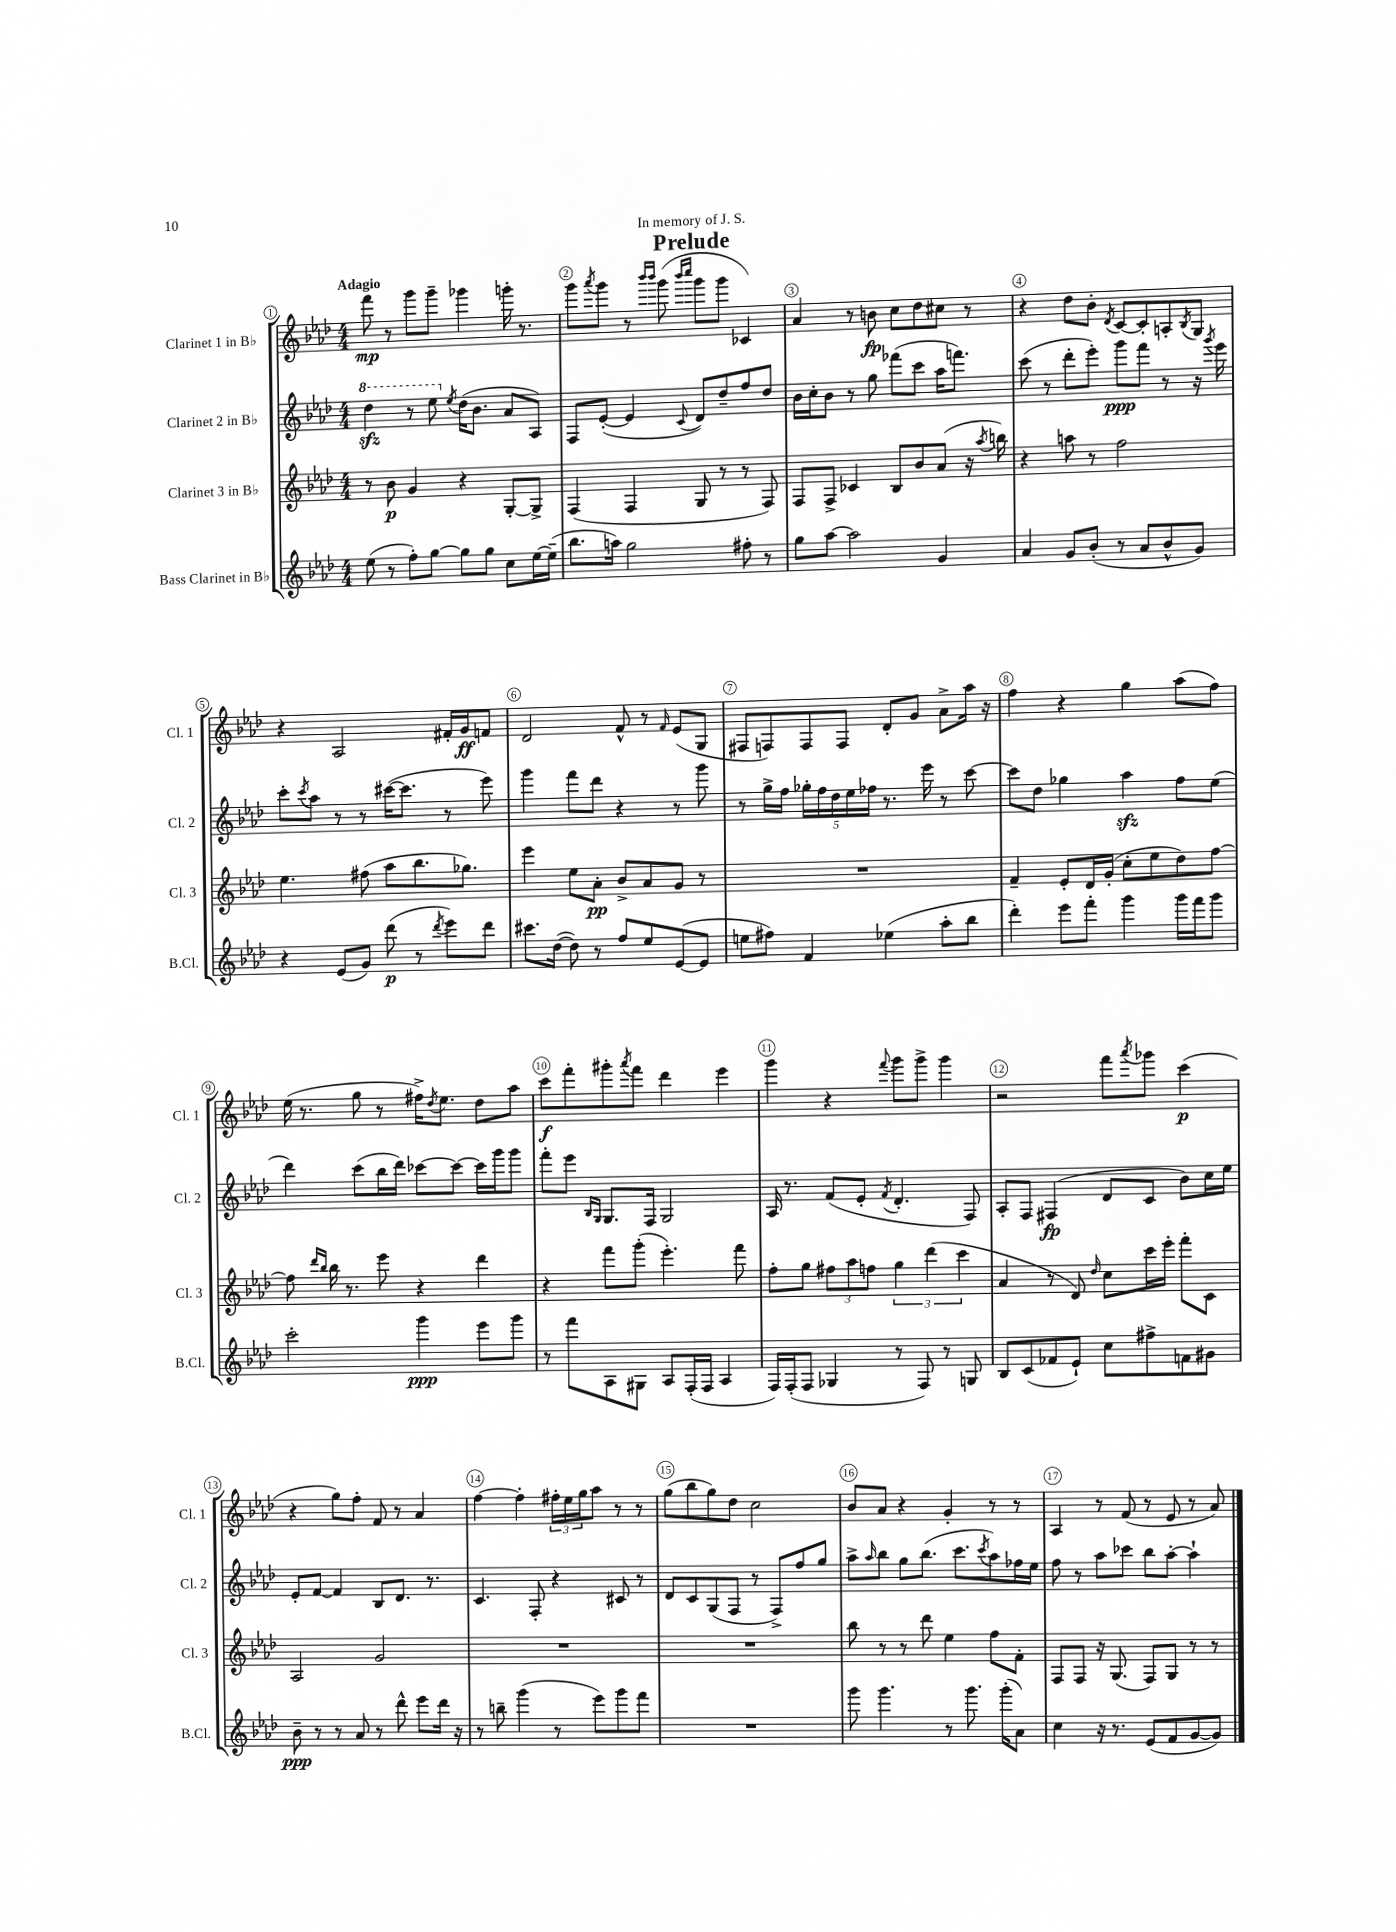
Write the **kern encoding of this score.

**kern	**kern	**kern	**kern
*staff4	*staff3	*staff2	*staff1
*clefG2	*clefG2	*clefG2	*clefG2
*k[b-e-a-d-]	*k[b-e-a-d-]	*k[b-e-a-d-]	*k[b-e-a-d-]
*M4/4	*M4/4	*M4/4	*M4/4
(8ee-\	8r	4ddd-\	8fff\
8r	8b-\	.	8r
8ff'\L)	4g/	8r	8ggg\L
[8gg\J	.	8eee-\	8ggg~\J
.	.	8qee-/	.
8gg\]L	4r	(16dd-\LK	4ggg-\
.	.	8.b-\J	.
8gg\J	.	.	.
8cc\L	[8G'/L	8a-/L	16ggg'\
.	.	.	8.r
[16ee-\L	8G^/]J	8A-/J)	.
(16ee-~\]JJ	.	.	.
=	=	=	=
8.bb-\L	(4F/	8F/L	8ggg\L
.	.	.	8qaaa-/
.	.	([8e-'/J	8ggg\J
16aa\Jk)	.	.	.
2gg\	4F/	4e-/]	8r
.	.	.	16qqbbb-/LL
.	.	.	16qqbbb-/JJ
.	.	.	(8ggg\
.	.	.	16qqbbb-/LL
.	.	8qqc/	16qqcccc/JJ
.	8G/	8d-/L)	8ggg\L
.	8r	8dd-~/	8ggg\J
8ff#'\	8r	8ff/	4c-/)
8r	8F/)	8dd-/J	.
=	=	=	=
8gg\L	8F/L	16b-\LL	4a-/
.	.	16cc'\J	.
[8aa-\J	8F^/J	8b-\J	.
2aa-\]	4c-/	8r	8r
.	.	8gg\	8b\
.	8B-/L	(8fff-\L	8cc\L
.	8b-/	8ccc\J	8dd-\
4g/	(8a-/J	16aa-\LK	8cc#\J
.	.	8.fff\J)	.
.	16r	.	8r
.	8qaa-/	.	.
.	16bb\)	.	.
=	=	=	=
4a-/	4r	(8ccc\	4r
.	.	8r	.
8g/L	8aa\	8ddd-'\L	8dd-\L
(8b-'/J	8r	8eee-'\J)	8b-'\J
.	.	.	8qd-/
8r	2ff\	8ggg\L	[8c/L
8a-/L	.	8fff\J	8c'/]
8b-^^/	.	8r	8A'/
.	.	.	8qB-/
8g/J)	.	16r	8G/J
.	.	8qggg/	.
.	.	16eee-\	.
=	=	=	=
4r	4.ee-\	8ccc'\L	4r
.	.	8qccc/	.
.	.	8aa-\J	.
(8e-/L	.	8r	2A-/
8g/J)	(8ff#\	8r	.
(8ddd-\	8aa-\L	([16ccc#\LK	.
.	.	8.ccc#\]J	.
8r	8.bb-\	.	.
8qddd-/	.	.	.
8eee-\L)	.	8r	16f#'/LL
.	8.gg-\J)	.	16g/J
8ddd-\J	.	8eee-\)	8f/J
=	=	=	=
8.ccc#\L	4eee-\	4ggg\	2d-/
([16dd-\Jk	.	.	.
8dd-\])	8ee-\L	8fff\L	.
8r	8a-'\J	8ddd-\J	.
8ff/L	8b-^/L	4r	8f^^/
8ee-/	8a-/	.	8r
.	.	.	16qqf/
([8e-/	8g/J	8r	(8e-/L
8e-/]J	8r	8ggg\	8G/J
=	=	=	=
8ee\L	1r	8r	8F#/L
8ff#\J)	.	16gg^\LL	8F/)
.	.	16ff\JJ	.
4f/	.	20gg-'\LL	8F/
.	.	20ff\	.
.	.	20dd-\	.
.	.	.	8F/J
.	.	20ee-\	.
.	.	20ff-\JJ	.
(4ee-\	.	8.r	8d-'/L
.	.	.	8g/J
.	.	16eee-\	.
8aa-'\L	.	8r	8a-^\L
8bb-\J	.	[8ccc\	16aa-\Jk
.	.	.	16r
=	=	=	=
4ddd-'\)	4f~/	8ccc\]L	4ff\
.	.	8dd-\J	.
8eee-\L	8e-'/L	4gg-\	4r
8fff'\J	16d-/L	.	.
.	(16g'/JJ	.	.
4ggg\	8cc'\L	4aa-\	4gg\
.	8ee-\	.	.
16ggg\LL	8dd-\)	8ff\L	(8aa-\L
16fff\J	.	.	.
8ggg\J	[8ff\J	(8ee-\J	8ff\J)
=	=	=	=
2ccc'\	8ff\]	4ddd-\)	(16ee-\
.	.	.	8.r
.	16qqddd-/LL	.	.
.	16qqbb-/JJ	.	.
.	16bb-\	.	.
.	8.r	.	.
.	.	(8ccc\L	8gg\
.	8eee-\	16bb-\L	8r
.	.	16ddd-\JJ)	.
4ggg\	4r	[8ccc-\L	16ff#^\LK)
.	.	.	8qdd-/
.	.	.	8.ee-\J
.	.	8ccc-\_J	.
8eee-\L	4ddd-\	16ccc-\]LL	8dd-\L
.	.	16ggg\J	.
8ggg\J	.	8ggg\J	8aa-\J
=	=	=	=
8r	4r	8fff'\L	8ccc\L
8fff\L	.	8eee-\J	8fff'\
.	.	16qqB-/LL	.
.	.	16qqG/JJ	.
8A-\	8fff\L	8.G/L	8ggg#'\
.	.	.	8qaaa-/
8G#\J	(8ggg'\J	.	8fff\J
.	.	16F/Jk	.
8A-/L	4.eee-'\)	2G/	4ddd-\
(16F'/L	.	.	.
16F/JJ	.	.	.
4A-/	.	.	4eee-\
.	8fff\	.	.
=	=	=	=
16F/LL)	8ff'\L	16A-/	4ggg\
(16F'/J	.	8.r	.
8F/J	8gg\J	.	.
4G-/	12ff#\L	(8f/L	4r
.	12aa-\	.	.
.	.	8e-'/J	.
.	12ff\J	.	.
.	.	8qf/	8qqfff/
8r	6gg\	4.d-'/	8ggg\L
8F/)	.	.	8ggg^\J
.	(6ddd-\	.	.
8r	.	.	4ggg\
.	6ccc\	.	.
8G/	.	8F/)	.
=	=	=	=
8B-/L	4a-/	8A-'/L	2r
(8c/	.	8F/J	.
8f-/	8r	(4F#/	.
8e-`/J)	8d-/)	.	.
.	16qqdd-/	.	.
8cc\L	8cc\L	8d-/L	8fff\L
.	.	.	8qaaa-/
8ff#^\	16ccc\L	8c/J	8ggg-\J
.	16eee-'\JJ	.	.
8f\	8fff'\L	8b-\L)	(4ccc\
8g#\J	8c\J	16cc\L	.
.	.	16ee-\JJ	.
=	=	=	=
8b-~\	2A-/	8e-'/L	4r
8r	.	[8f/J	.
8r	.	4f/]	8gg\L)
8a-/	.	.	8ff'\J
8r	2g/	8B-/L	8f/
8ddd-^^\	.	8.d-/J	8r
8eee-\L	.	.	4a-/
.	.	8.r	.
16ddd-\Jk	.	.	.
16r	.	.	.
=	=	=	=
8r	1r	4.c/	[4ff\
8bb~\	.	.	.
(4ggg\	.	.	4ff'\]
.	.	8F'/	.
8r	.	4r	24ff#'\LL
.	.	.	24ee-\
.	.	.	24gg\J
8eee-\L)	.	.	8aa-\J
8ggg\	.	8c#/	8r
8fff\J	.	8r	8r
=	=	=	=
1r	1r	8d-/L	(8gg\L
.	.	8c/	8bb-\
.	.	(8G/	8gg\)
.	.	8F/J	8dd-\J
.	.	8r	2cc\
.	.	8F^/L)	.
.	.	8ff/	.
.	.	8gg/J	.
=	=	=	=
8ggg\	8bb-\	8aa-^\L	8b-/L
.	.	16qqaa-/	.
4.ggg\	8r	8bb-\J	8a-/J
.	8r	8gg\L	4r
.	8ddd-\	(8.bb-\J	.
8r	4ee-\	.	4g'/
.	.	8.ccc\L	.
8.ggg\	.	.	.
.	.	8qccc/	.
.	8ff\L	8aa-\)	8r
(16ggg'\LK	.	.	.
8a-\J)	8f'\J	16ff-\L	8r
.	.	16ee-\JJ	.
=	=	=	=
4cc\	8F/L	8ff\	4A-/
.	8F/J	8r	.
16r	16r	8aa-\L	8r
8.r	(8.G/	.	.
.	.	8ccc-\J	(8f/
(8e-/L	8F/L)	8bb-\L	8r
8f/	8G/J	[8aa-'\J	8e-/
[8g/	8r	4aa-`\]	8r
8g/]J)	8r	.	8a-/)
==	==	==	==
*-	*-	*-	*-
